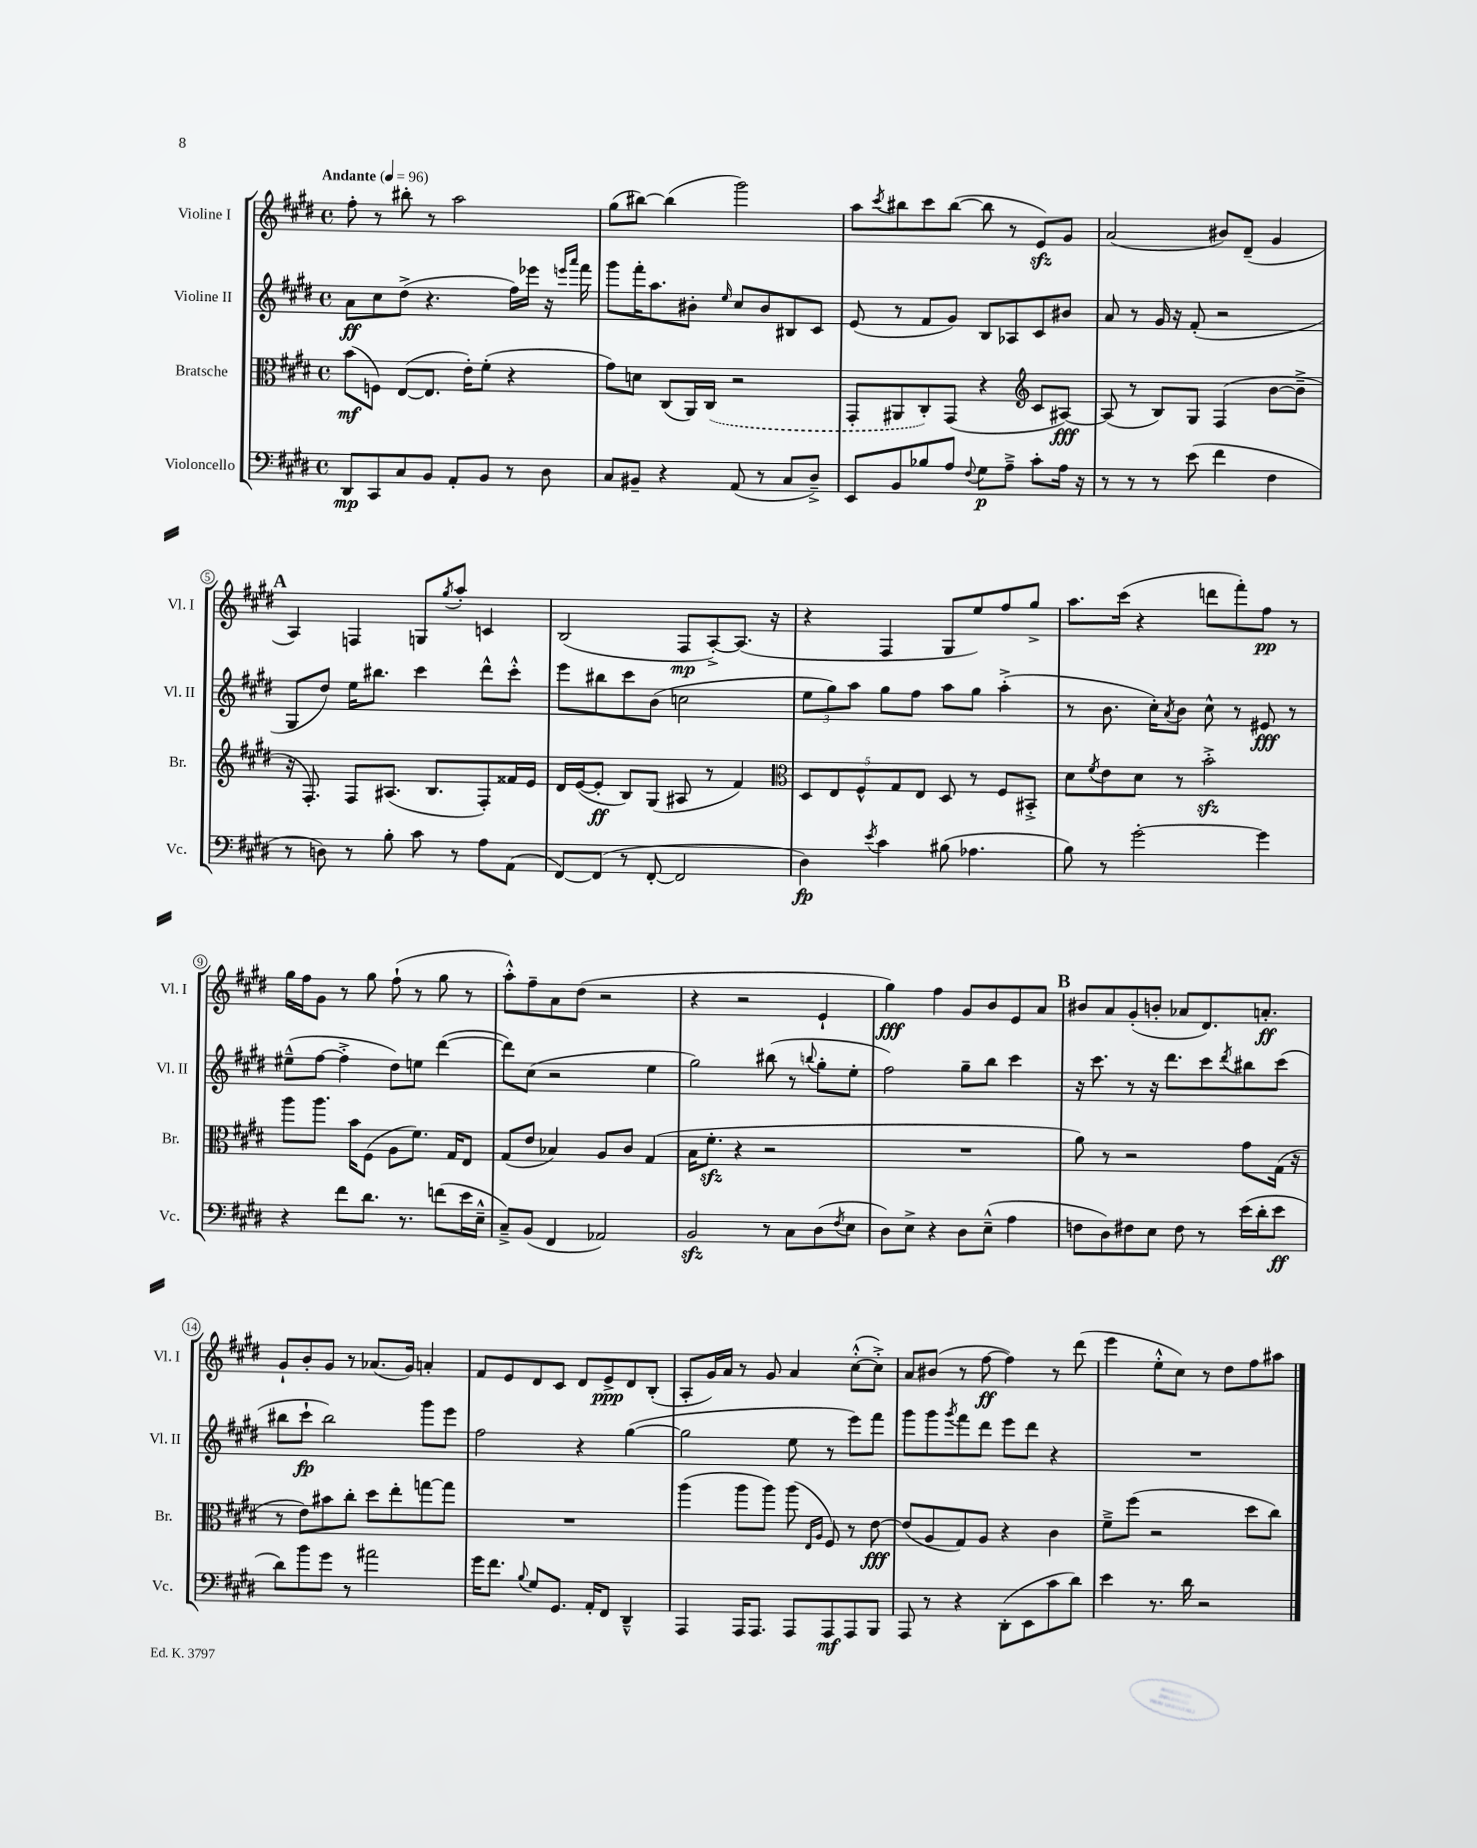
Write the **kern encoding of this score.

**kern	**dynam	**kern	**dynam	**kern	**dynam	**kern	**dynam
*part4	*part4	*part3	*part3	*part2	*part2	*part1	*part1
*staff4	*staff4	*staff3	*staff3	*staff2	*staff2	*staff1	*staff1
*I"Violoncello	*	*I"Bratsche	*	*I"Violine II	*	*I"Violine I	*
*I'Vc.	*	*I'Br.	*	*I'Vl. II	*	*I'Vl. I	*
*clefF4	*	*clefC3	*	*clefG2	*	*clefG2	*
*k[f#c#g#d#]	*	*k[f#c#g#d#]	*	*k[f#c#g#d#]	*	*k[f#c#g#d#]	*
*M4/4	*	*M4/4	*	*M4/4	*	*M4/4	*
*met(c)	*	*met(c)	*	*met(c)	*	*met(c)	*
*MM96	*	*MM96	*	*MM96	*	*MM96	*
=1	=1	=1	=1	=1	=1	=1	=1
!	!	!	!	!	!	!LO:TX:a:B:t=Andante	!
8DD#/L	mp	(8b\L	mf	8a\L	ff	8ff#'\	.
8CC#/	.	8Fn\J)	.	8cc#\	.	8r	.
8C#/	.	([8E/L	.	(8dd#^\J	.	8bb#X'\	.
8BB/J	.	8.E/J]	.	4.r	.	8r	.
8AA'/L	.	.	.	.	.	2aa\	.
.	.	16e'\KL)	.	.	.	.	.
8BB/J	.	(8f#'\J	.	.	.	.	.
8r	.	4r	.	16ff#\LL)	.	.	.
.	.	.	.	16eee-X\JJ	.	.	.
8D#\	.	.	.	16r	.	.	.
.	.	.	.	16qqeeen/LL	.	.	.
.	.	.	.	16qqaaa/JJ	.	.	.
.	.	.	.	16fff#\	.	.	.
=2	=2	=2	=2	=2	=2	=2	=2
8C#/L	.	8g#\L)	.	8ggg#\L	.	(8gg#\L	.
8BB#X~/J	.	8dn\J	.	16fff#'\K	.	[8bb#X\J)	.
.	.	.	.	8.aa\	.	.	.
4r	.	(8C#/L	.	.	.	(4bb#\]	.
.	.	16AA/L)	.	8b#X'\J	.	.	.
.	.	(16C#/JJ	.	.	.	.	.
.	.	.	.	16qqee/	.	.	.
(8AA/	.	2r	.	8cc#/L	.	2ggg#\)	.
8r	.	.	.	8b#/	.	.	.
8C#/L	.	.	.	8B#X/	.	.	.
8D#~^/J)	.	.	.	8c#/J	.	.	.
=3	=3	=3	=3	=3	=3	=3	=3
8EE/L	.	8GG#'/L	.	(8e/	.	8aa\L	.
.	.	.	.	.	.	8qccc#/	.
8BB/	.	8AA#X/	.	8r	.	8bb#X\	.
8B-X/	.	8C#'/)	.	8f#/L	.	8ccc#\	.
8A/J	.	(8GG#/J	.	8g#/J)	.	([8bb#\J	.
8qqF#/	.	.	.	.	.	.	.
8G#\L	p	4r	.	8B/L	.	8bb#\]	.
8A~^\J	.	.	.	8A-X/	.	8r	.
*	*	*clefG2	*	*	*	*	*
8c#'\L	.	8c#/L	.	8c#/	.	8ezz/L)	.
16A\Jk	.	[8A#X/J)	fff	8b#X/J	.	8g#/J	.
16r	.	.	.	.	.	.	.
=4	=4	=4	=4	=4	=4	=4	=4
8r	.	(8A#/]	.	8a/	.	(2a/	.
8r	.	8r	.	8r	.	.	.
8r	.	8B/L)	.	16g#/	.	.	.
.	.	.	.	16r	.	.	.
(8e\	.	8G#/J	.	(8f#'/	.	.	.
4f#\	.	(4F#/	.	2r	.	8b#X/L)	.
.	.	.	.	.	.	(8d#~/J	.
4F#\	.	[8b\L	.	.	.	4g#/	.
.	.	8b~^\J]	.	.	.	.	.
!!LO:LB:g=z
!!LO:REH:place=s1:t=A
=5	=5	=5	=5	=5	=5	=5	=5
8r	.	16r	.	8G#/L	.	4A/)	.
.	.	8.F#'/)	.	.	.	.	.
8Dn\)	.	.	.	8dd#/J)	.	.	.
8r	.	8F#/L	.	16ee\KL	.	4Fn/	.
.	.	.	.	8.bb#X\J	.	.	.
8B'\	.	(8.A#X/J	.	.	.	.	.
8c#\	.	.	.	4ccc#\	.	8Gn/L	.
.	.	8.B/L	.	.	.	.	.
.	.	.	.	.	.	8qgg#/	.
8r	.	.	.	.	.	8aa'/J	.
8A\L	.	8F#'/)	.	8ddd#^^\L	.	4cn/	.
(8AA\J	.	16f##X/L	.	8ccc#'^^\J	.	.	.
.	.	16e/JJ	.	.	.	.	.
=6	=6	=6	=6	=6	=6	=6	=6
[8FF#/L)	.	16d#/LL	.	8eee\L	.	(2B/	.
.	.	([16e/J	.	.	.	.	.
(8FF#/J]	.	8e'/J]	ff	8bb#X\	.	.	.
8r	.	8B/L)	.	8ccc#\	.	.	.
[8FF#'/	.	(8G#/J	.	(8b\J	.	.	.
2FF#/]	.	8A#X/	.	2ccn\	.	8F#/L	mp
.	.	8r	.	.	.	[8A'^/)	.
.	.	4f#/)	.	.	.	(8.A/J]	.
.	.	.	.	.	.	16r	.
=7	=7	=7	=7	=7	=7	=7	=7
*	*	*clefC3	*	*	*	*	*
4D#\)	fp	10D#/L	.	12ee\L	.	4r	.
.	.	.	.	12gg#\)	.	.	.
.	.	10E/	.	.	.	.	.
.	.	.	.	12aa\J	.	.	.
.	.	10F#^^/	.	.	.	.	.
8qe/	.	.	.	.	.	.	.
4c#\	.	.	.	8gg#\L	.	4F#/	.
.	.	10G#/	.	.	.	.	.
.	.	.	.	8ff#\J	.	.	.
.	.	10E/J	.	.	.	.	.
(8B#X\	.	8D#/	.	8aa\L	.	8G#/L	.
4.A-X\	.	8r	.	8gg#\J	.	8ee/)	.
.	.	8F#/L	.	(4aa'^\	.	8ff#/	.
.	.	8BB#X'^/J	.	.	.	8gg#^/J	.
=8	=8	=8	=8	=8	=8	=8	=8
8B\)	.	8d#\L	.	8r	.	8.aa\L	.
.	.	8qf#/	.	.	.	.	.
8r	.	8e\	.	8.b\	.	.	.
.	.	.	.	.	.	(16ccc#\Jk	.
[2g#'\	.	8d#\J	.	.	.	4r	.
.	.	.	.	16cc#'\KL)	.	.	.
.	.	.	.	8qa/	.	.	.
.	.	8r	.	8b\J	.	.	.
.	.	2bzz'^\	.	8cc#^^\	.	8dddn\L	.
.	.	.	.	8r	.	8fff#'\)	.
4g#\]	.	.	.	8e#X/	fff	8ff#\J	pp
.	.	.	.	8r	.	8r	.
!!LO:LB:g=z
=9	=9	=9	=9	=9	=9	=9	=9
4r	.	8aa\L	.	(8ee#X~^^\L	.	16gg#\LL	.
.	.	.	.	.	.	16ff#\J	.
.	.	8.aa\J	.	[8ff#\J	.	8g#\J	.
8f#\L	.	.	.	4ff#'^\]	.	8r	.
.	.	16b\KL	.	.	.	.	.
8.d#\J	.	(8F#\J	.	.	.	8gg#\	.
.	.	8A\L	.	8dd#\L)	.	(8ff#`\	.
8.r	.	.	.	.	.	.	.
.	.	8.f#\J)	.	8een\J	.	8r	.
(8fn\L	.	.	.	([4ddd#\	.	8gg#\	.
.	.	16G#/KL	.	.	.	.	.
16e\L	.	8E/J	.	.	.	8r	.
16E~^^\JJ	.	.	.	.	.	.	.
=10	=10	=10	=10	=10	=10	=10	=10
8C#~^/L)	.	(8G#/L	.	8ddd#\L])	.	8aa'^^\L)	.
(8BB/J	.	8e/J	.	(8cc#\J	.	8ff#~\	.
4FF#/	.	4B-X/)	.	2r	.	8a\	.
.	.	.	.	.	.	(8dd#\J	.
2AA-X/)	.	8A/L	.	.	.	2r	.
.	.	8c#/J	.	.	.	.	.
.	.	(4G#/	.	4ee\	.	.	.
=11	=11	=11	=11	=11	=11	=11	=11
2BBzz/	.	16B\KL	.	2gg#\)	.	4r	.
.	.	8.f#zz'\J	.	.	.	.	.
.	.	4r	.	.	.	2r	.
8r	.	2r	.	(8bb#X\	.	.	.
8C#\L	.	.	.	8r	.	.	.
.	.	.	.	8qqbbn/	.	.	.
(8D#\	.	.	.	8gg#'\L	.	4e`/	.
8qF#/	.	.	.	.	.	.	.
8E\J	.	.	.	8ee'\J	.	.	.
=12	=12	=12	=12	=12	=12	=12	=12
8D#\L)	.	1r	.	2ff#\)	.	4gg#\)	fff
8E^\J	.	.	.	.	.	.	.
4r	.	.	.	.	.	4ff#\	.
8D#\L	.	.	.	8gg#~\L	.	8g#/L	.
(8E~^^\J	.	.	.	8bb\J	.	8b/	.
4A\	.	.	.	4ccc#\	.	8e/	.
.	.	.	.	.	.	8a/J	.
!!LO:REH:place=s1:t=B
=13	=13	=13	=13	=13	=13	=13	=13
8Fn\L	.	8a\)	.	16r	.	8b#X/L	.
.	.	.	.	8.ccc#\	.	.	.
8D#\)	.	8r	.	.	.	8a/	.
8F#X\	.	2r	.	8r	.	(8g#'/	.
8E\J	.	.	.	16r	.	8bn'/J	.
.	.	.	.	8.ddd#\L	.	.	.
8F#\	.	.	.	.	.	8a-X/L	.
8r	.	.	.	8ccc#\	.	8.d#/)	.
.	.	.	.	8qddd#/	.	.	.
(16e\LL	.	8g#\L	.	8bb#X\	.	.	.
16d#'\J	.	.	.	.	.	8.an'/J	ff
8e\J	ff	(16G#\Jk	.	(8ccc#\J	.	.	.
.	.	16r	.	.	.	.	.
!!LO:LB:g=z
=14	=14	=14	=14	=14	=14	=14	=14
8d#\L)	.	8r	.	8bb#X\L	.	8g#`/L	.
8b\	.	8e\L)	.	8ccc#`\J	fp	8b'/	.
8g#\J	.	8b#X\	.	2bb#\)	.	8g#/J	.
8r	.	8cc#'\J	.	.	.	8r	.
2a#X\	.	8dd#\L	.	.	.	(8.a-X/L	.
.	.	8ee'\	.	.	.	.	.
.	.	.	.	.	.	16g#/Jk)	.
.	.	[8ggn\	.	8ggg#\L	.	4an'/	.
.	.	8gg\J]	.	8eee\J	.	.	.
=15	=15	=15	=15	=15	=15	=15	=15
16g#\KL	.	1r	.	2ff#\	.	8f#/L	.
8.f#\J	.	.	.	.	.	.	.
.	.	.	.	.	.	8e/	.
8qqB/	.	.	.	.	.	.	.
8G#/L	.	.	.	.	.	8d#/	.
8.GG#/J	.	.	.	.	.	8c#/J	.
.	.	.	.	4r	.	8d#/L	.
16AA'/KL	.	.	.	.	.	.	.
8FF#/J	.	.	.	.	.	8e^/	ppp
4DD#~^^/	.	.	.	([4gg#\	.	8d#/	.
.	.	.	.	.	.	(8B'/J	.
=16	=16	=16	=16	=16	=16	=16	=16
4AAA/	.	(4aa\	.	2gg#\]	.	8A'/L	.
.	.	.	.	.	.	16g#/L)	.
.	.	.	.	.	.	16a/JJ	.
16AAA/KL	.	8aa\L	.	.	.	8r	.
8.AAA/J	.	.	.	.	.	.	.
.	.	8aa\J)	.	.	.	8g#/	.
8AAA/L	.	(8aa\	.	8ee\	.	4a/	.
.	.	16qqE/LL	.	.	.	.	.
.	.	16qqA/JJ	.	.	.	.	.
8AAA/	mf	8F#/)	.	8r	.	.	.
8AAA/	.	8r	.	8eee\L)	.	([8cc#'^^\L	.
8BBB/J	.	[8e\	fff	8fff#\J	.	8cc#'^\J])	.
=17	=17	=17	=17	=17	=17	=17	=17
8AAA/	.	(8e/L]	.	8ggg#\L	.	8a/L	.
8r	.	8A/	.	8ggg#\	.	(8b#X/J	.
.	.	.	.	8qggg#/	.	.	.
4r	.	8G#/)	.	8fff#\	.	8r	.
.	.	8A/J	.	8ddd#\J	.	[8ff#\	ff
(8DD#'\L	.	4r	.	8eee\L	.	4ff#\])	.
8EE\	.	.	.	8ddd#\J	.	.	.
8c#\	.	4c#\	.	4r	.	8r	.
8d#\J)	.	.	.	.	.	(8ddd#\	.
=18	=18	=18	=18	=18	=18	=18	=18
4e\	.	8f#~^\L	.	1r	.	4eee\	.
.	.	(8ff#\J	.	.	.	.	.
8.r	.	2r	.	.	.	8ee'^^\L	.
.	.	.	.	.	.	8cc#\J)	.
16d#\	.	.	.	.	.	.	.
2r	.	.	.	.	.	8r	.
.	.	.	.	.	.	8dd#\L	.
.	.	8dd#\L	.	.	.	8ff#\	.
.	.	8cc#\J)	.	.	.	8aa#X\J	.
==	==	==	==	==	==	==	==
*-	*-	*-	*-	*-	*-	*-	*-
